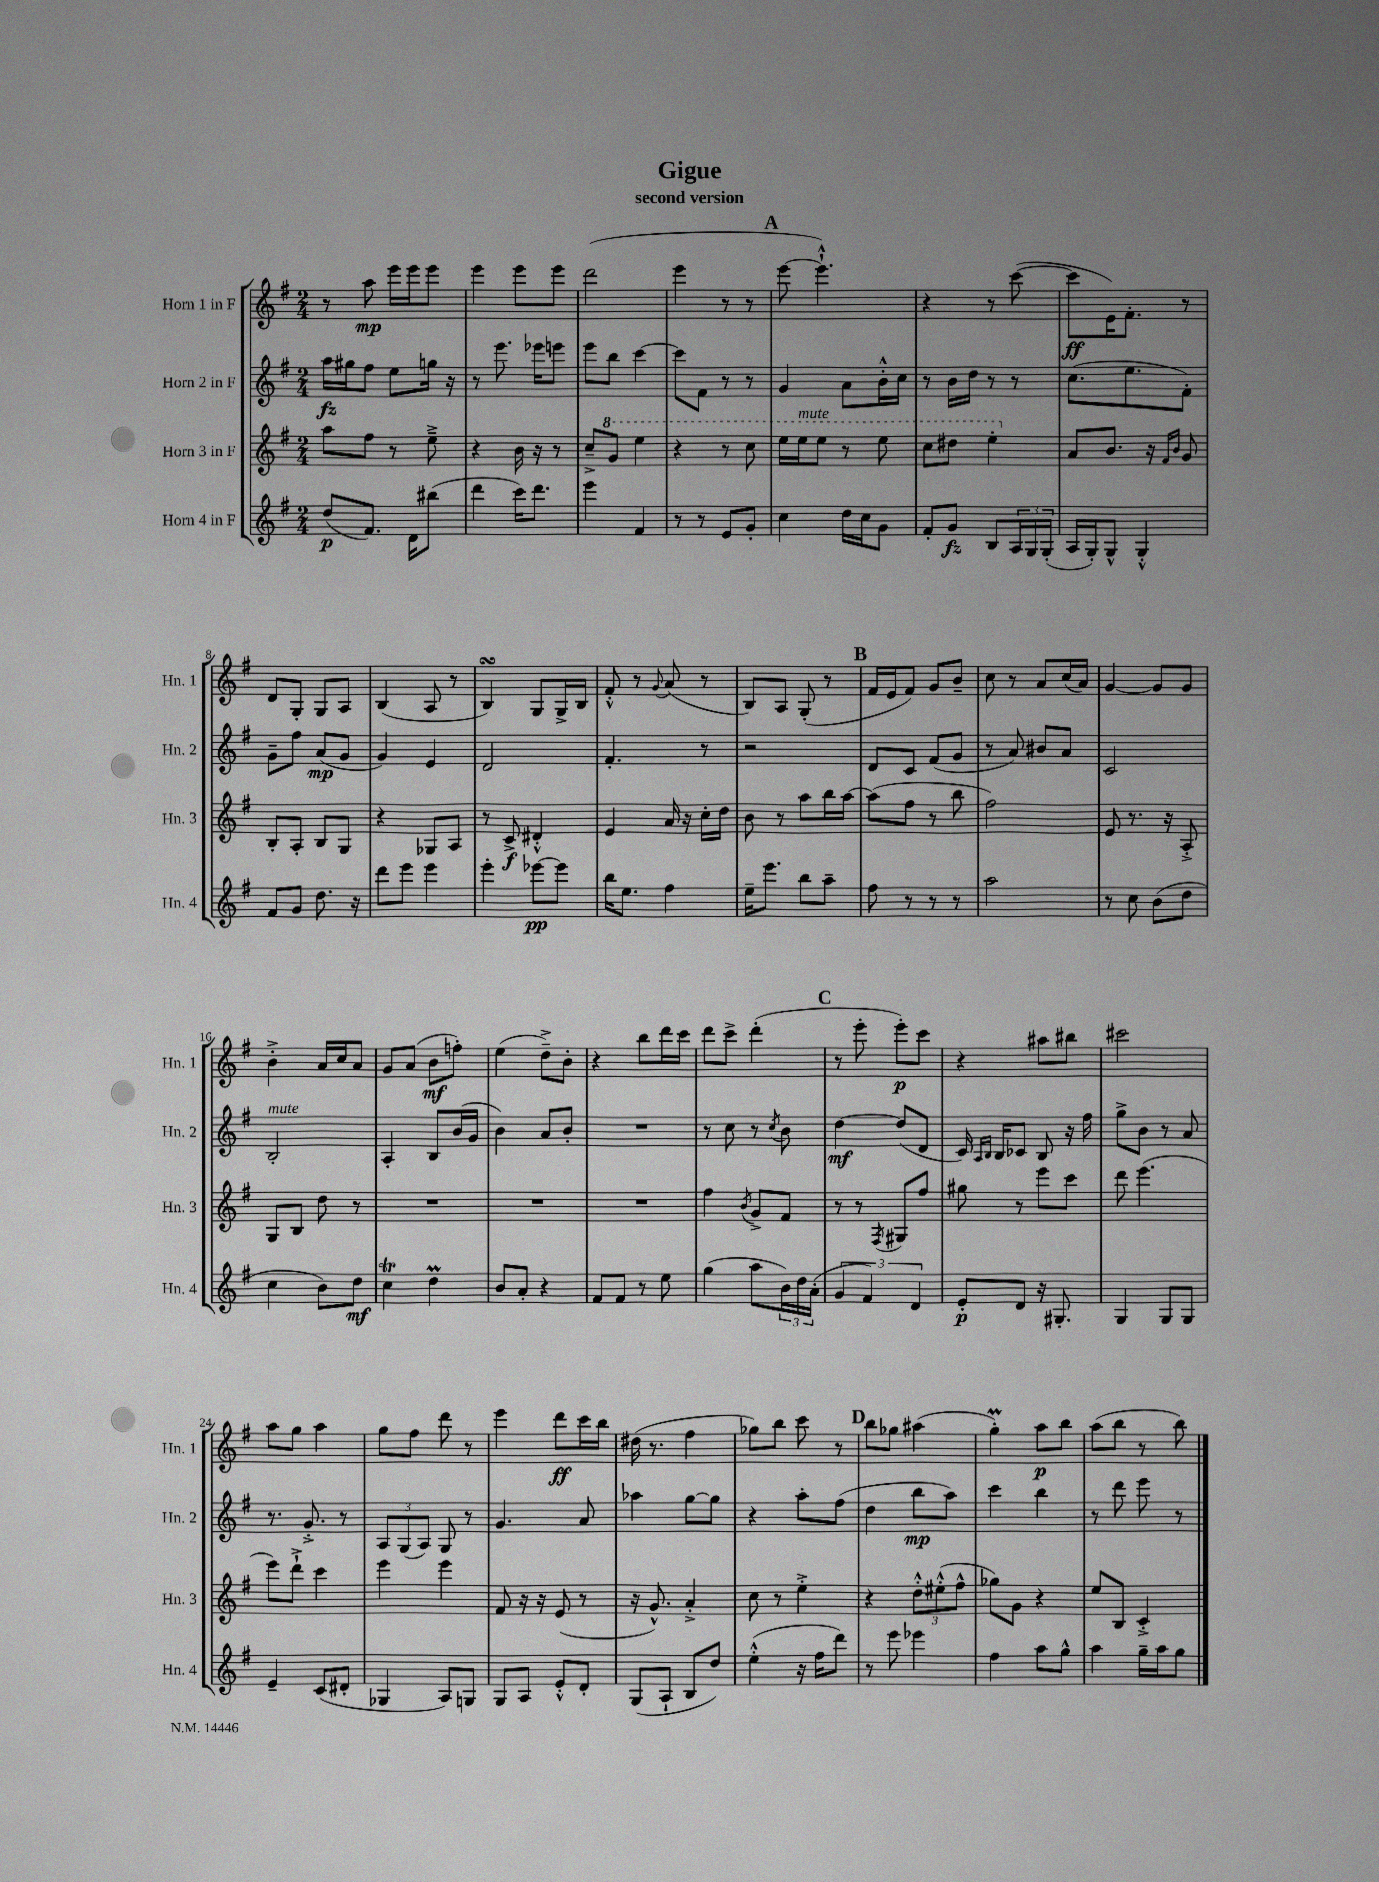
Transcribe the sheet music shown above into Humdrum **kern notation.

**kern	**kern	**kern	**kern
*staff4	*staff3	*staff2	*staff1
*clefG2	*clefG2	*clefG2	*clefG2
*k[f#]	*k[f#]	*k[f#]	*k[f#]
*M2/4	*M2/4	*M2/4	*M2/4
(8dd	8aa	16aa	8r
.	.	16gg#	.
8.f#)	8ff#	8ff#	8aa
.	8r	8ee	16eee
16d	.	.	16eee
(8bb#	8ee~^	16gg	8eee
.	.	16r	.
=	=	=	=
4ddd	4r	8r	4eee
.	.	8.eee	.
16ccc)	16b	.	8eee
8.ddd	16r	16eee-	.
.	8r	8eee	8eee
=	=	=	=
4eee	8cc~^	8eee	(2ddd
.	8gg	8bb	.
4f#	4eee	[4ccc	.
=	=	=	=
8r	4r	8ccc]	4eee
8r	.	8f#	.
8e	8r	8r	8r
8g'	8ccc	8r	8r
=	=	=	=
4cc	16eee	4g	[8eee
.	16eee	.	.
.	8eee	.	4.eee`^^])
16dd	8r	8a	.
16cc	.	.	.
8g	8eee	16b'^^	.
.	.	16cc	.
=	=	=	=
8f#'	8ccc	8r	4r
8g	8ddd#	16b	.
.	.	16dd	.
8B	4eee'	8r	8r
24A	.	8r	([8ccc
24G	.	.	.
(24G'	.	.	.
=	=	=	=
16A	8a	(8.cc	8ccc]
16G')	.	.	.
8G^^	8.b	.	16e)
.	.	8.ee	8.f#'
4G'^^	.	.	.
.	16r	.	.
.	16qqf#	.	.
.	16qqb	.	.
.	8g	8f#')	8r
=	=	=	=
8f#	8B'	8g~	8d
8g	8A'	8ff#	8G'
8.dd	8B	(8a	8G
.	8G	8g	8A
16r	.	.	.
=	=	=	=
8ddd	4r	4g)	(4B
8eee	.	.	.
4eee	8G-	4e	8A
.	8A	.	8r
=	=	=	=
4eee'	8r	2d	4B)
.	8c^	.	.
[8eee-	4d#'^^	.	8G
8eee-]	.	.	16G^
.	.	.	16B
=	=	=	=
16bb	4e	4.f#'	8f#'^^
8.ee	.	.	.
.	.	.	8r
.	.	.	8qqg
4ff#	16a	.	(8a
.	16r	.	.
.	16cc'	8r	8r
.	16dd	.	.
=	=	=	=
16ee~	8b	2r	8B)
8.eee	.	.	.
.	8r	.	8A
8bb	8aa	.	(8G'
8aa~	16bb	.	8r
.	[16aa	.	.
=	=	=	=
8ff#	(8aa]	8d	16f#
.	.	.	16e
8r	8ff#	8c	8f#)
8r	8r	(8f#	8g
8r	8bb	8g	8b~
=	=	=	=
2aa	2ff#)	8r	8cc
.	.	8a)	8r
.	.	8b#	8a
.	.	8a	(16cc
.	.	.	16a)
=	=	=	=
8r	8e	2c	[4g
8cc	8.r	.	.
(8b	.	.	8g]
.	16r	.	.
8dd	8A'^	.	8g
=	=	=	=
4cc	8G	2B'	4b'^
.	8B	.	.
8b)	8dd	.	16a
.	.	.	16cc
8dd	8r	.	8a
=	=	=	=
4cc	2r	4A'	8g
.	.	.	(8a
4dd	.	8B	8b
.	.	(16b	8ff')
.	.	16g	.
=	=	=	=
8b	2r	4b)	(4ee
8a'	.	.	.
4r	.	8a	8dd~^)
.	.	8b'	8b'
=	=	=	=
8f#	2r	2r	4r
8f#	.	.	.
8r	.	.	8bb
8ee	.	.	16ddd
.	.	.	16ccc
=	=	=	=
(4gg	4ff#	8r	8ddd
.	.	8cc	8ccc^
.	8qb	.	.
8aa	8g^	8r	(4ddd'
.	.	8qcc	.
24b)	8f#	8b	.
24dd	.	.	.
(24a'	.	.	.
=	=	=	=
6g	8r	[4dd	8r
.	8r	.	8eee'
6f#)	.	.	.
.	8qF#	.	.
.	8G#	(8dd]	8eee')
6d	.	.	.
.	8ff#	8d	8ccc
=	=	=	=
8e'	8gg#	16c)	4r
.	.	16qqA	.
.	.	16qqB	.
.	.	16B	.
8d	8r	8c-	.
16r	8eee	8B	8aa#
8.G#'	.	.	.
.	8ccc	16r	8bb#
.	.	16ff#	.
=	=	=	=
4G	8ddd	8gg^	2ccc#
.	(4.eee	8b	.
8G	.	8r	.
8G	.	8a	.
=	=	=	=
4e~	8eee)	8.r	8aa
.	8ddd`^	.	8gg
.	.	8.g'^	.
(8c	4ccc	.	4aa
8d#'	.	8r	.
=	=	=	=
4G-	4eee	12A	8gg
.	.	(12G	.
.	.	.	8ff#
.	.	12A)	.
8A)	4eee	8G	8ddd
8G	.	8r	8r
=	=	=	=
8G	8f#	4.g	4eee
8A	16r	.	.
.	16r	.	.
8e'^^	(8e	.	8ddd
8d'	8r	8a	16ccc
.	.	.	16bb
=	=	=	=
(8G	16r	4aa-	(16dd#
.	8.g^^)	.	8.r
8A`	.	.	.
8B	4a'^	[8gg	4ff#
8dd)	.	8gg]	.
=	=	=	=
(4ee'^^	8cc	4r	8gg-)
.	8r	.	8bb
16r	4ee'^	8aa'	8ccc
16ff#	.	.	.
8ddd)	.	(8ff#	8r
=	=	=	=
8r	4r	4dd	8bb
8eee	.	.	8gg-
4eee-	12dd'^^	8bb	(4aa#
.	(12ee#'^^	.	.
.	.	8aa)	.
.	12ff#^^	.	.
=	=	=	=
4ff#	8gg-)	4ccc	4gg')
.	8g	.	.
8aa	4r	4bb	8aa
8gg^^	.	.	8bb
=	=	=	=
4aa	8ee	8r	(8aa
.	8B	8ddd	8bb
16gg~	4c'^	8eee	8r
16aa	.	.	.
8gg	.	8r	8bb)
==	==	==	==
*-	*-	*-	*-
